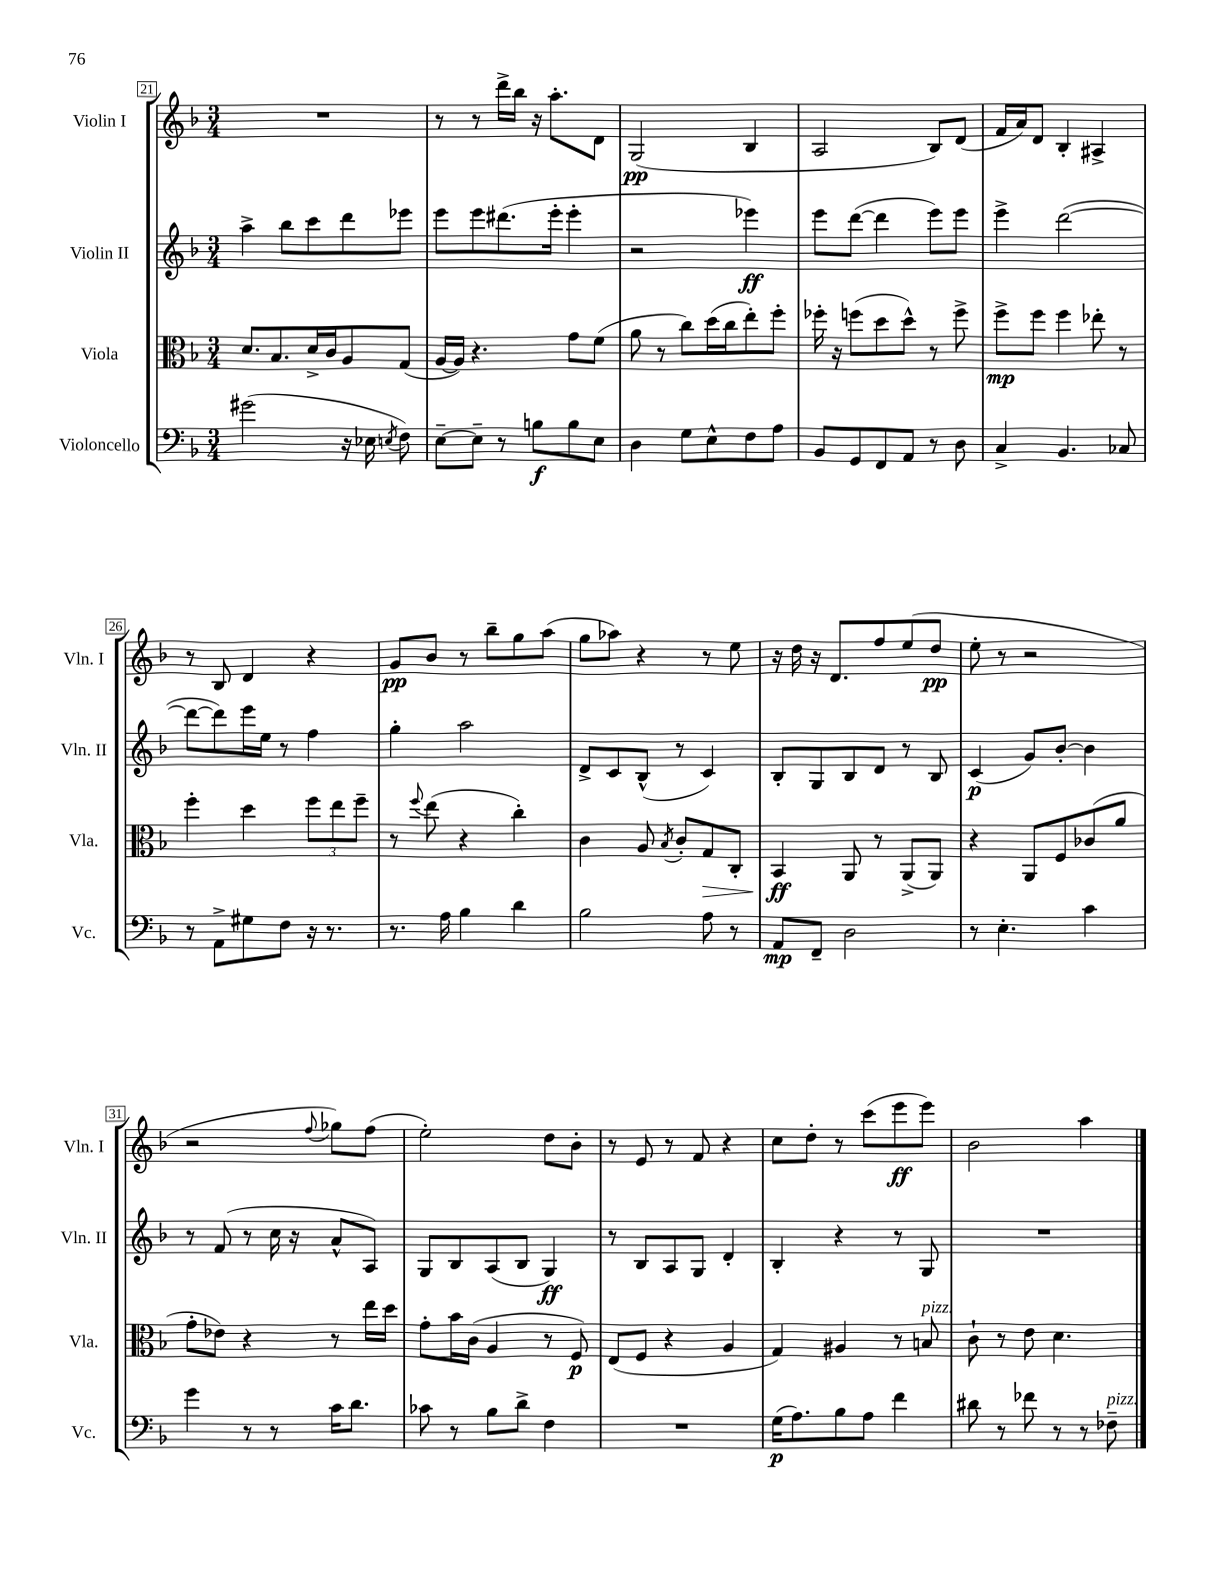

**kern	**dynam	**kern	**dynam	**kern	**dynam	**kern	**dynam
*part4	*part4	*part3	*part3	*part2	*part2	*part1	*part1
*staff4	*staff4	*staff3	*staff3	*staff2	*staff2	*staff1	*staff1
*I"Violoncello	*	*I"Viola	*	*I"Violin II	*	*I"Violin I	*
*I'Vc.	*	*I'Vla.	*	*I'Vln. II	*	*I'Vln. I	*
*clefF4	*	*clefC3	*	*clefG2	*	*clefG2	*
*k[b-]	*	*k[b-]	*	*k[b-]	*	*k[b-]	*
*M3/4	*	*M3/4	*	*M3/4	*	*M3/4	*
=21	=21	=21	=21	=21	=21	=21	=21
(2g#X\	.	8.d/L	.	4aa^\	.	2.r	.
.	.	8.B-/	.	.	.	.	.
.	.	.	.	8bb-\L	.	.	.
.	.	16d^/L	.	8ccc\	.	.	.
.	.	16c/J	.	.	.	.	.
16r	.	8A/	.	8ddd\	.	.	.
16E-X\	.	.	.	.	.	.	.
8qEn/	.	.	.	.	.	.	.
8F\)	.	(8G/J	.	8eee-X\J	.	.	.
=22	=22	=22	=22	=22	=22	=22	=22
[8E~\L	.	[16A/LL	.	8eee\L	.	8r	.
.	.	16A/JJ])	.	.	.	.	.
8E~\J]	.	4.r	.	8eee\	.	8r	.
8r	.	.	.	(8.ddd#X\	.	16ddd^\LL	.
.	.	.	.	.	.	16bb-\JJ	.
8Bn\L	f	.	.	.	.	16r	.
.	.	.	.	16eee'\Jk	.	8.aa'\L	.
8B\	.	8g\L	.	4eee'\	.	.	.
8E\J	.	(8f\J	.	.	.	8d\J	.
=23	=23	=23	=23	=23	=23	=23	=23
4D\	.	8a\	.	2r	.	(2G/	pp
.	.	8r	.	.	.	.	.
8G\L	.	8cc\L)	.	.	.	.	.
8E^^\	.	(16dd\L	.	.	.	.	.
.	.	16cc\J	.	.	.	.	.
8F\	.	8ee'\)	.	4eee-X\)	ff	4B-/	.
8A\J	.	8ff'\J	.	.	.	.	.
=24	=24	=24	=24	=24	=24	=24	=24
8BB-/L	.	16ff-X'\	.	8eee\L	.	2A/	.
.	.	16r	.	.	.	.	.
8GG/	.	(8ffn\L	.	([8ddd\J	.	.	.
8FF/	.	8dd\	.	4ddd\]	.	.	.
8AA/J	.	8dd^^\J)	.	.	.	.	.
8r	.	8r	.	8eee\L)	.	8B-/L)	.
8D\	.	8ff^\	.	8eee\J	.	(8d/J	.
=25	=25	=25	=25	=25	=25	=25	=25
4C^/	.	8ff^\L	mp	4eee^\	.	16f/LL	.
.	.	.	.	.	.	16a/J)	.
.	.	8ff\J	.	.	.	8d/J	.
4.BB-/	.	4ff\	.	([2ddd\	.	4B-'/	.
.	.	8ee-X'\	.	.	.	4A#X^/	.
8C-X/	.	8r	.	.	.	.	.
!!LO:LB:g=z
=26	=26	=26	=26	=26	=26	=26	=26
8r	.	4ff'\	.	8ddd\L_	.	8r	.
8AA^\L	.	.	.	8ddd\])	.	8B-/	.
8G#X\	.	4dd\	.	16eee\L	.	4d/	.
.	.	.	.	16ee\JJ	.	.	.
8F\J	.	.	.	8r	.	.	.
16r	.	12ff\L	.	4ff\	.	4r	.
8.r	.	.	.	.	.	.	.
.	.	12ee\	.	.	.	.	.
.	.	12ff~\J	.	.	.	.	.
=27	=27	=27	=27	=27	=27	=27	=27
8.r	.	8r	.	4gg'\	.	8g/L	pp
.	.	8qqff/	.	.	.	.	.
.	.	(8ee\	.	.	.	8b-/J	.
16A\	.	.	.	.	.	.	.
4B-\	.	4r	.	2aa\	.	8r	.
.	.	.	.	.	.	8bb-~\L	.
4d\	.	4cc'\)	.	.	.	8gg\	.
.	.	.	.	.	.	(8aa\J	.
=28	=28	=28	=28	=28	=28	=28	=28
2B-\	.	4c\	.	8d^/L	.	8gg\L	.
.	.	.	.	8c/	.	8aa-X\J)	.
.	.	8A/	.	(8B-^^/J	.	4r	.
.	.	8qB-/	.	.	.	.	.
.	.	8c'/L	.	8r	.	.	.
!	!	!	!LO:HP:b	!	!	!	!
8A\	.	8G/	>	4c/)	.	8r	.
8r	.	8C'/J	.	.	.	8ee\	.
=29	=29	=29	=29	=29	=29	=29	=29
8AA/L	mp	4BB-/	ff	8B-'/L	.	16r	.
.	.	.	.	.	.	16dd\	.
8FF~/J	.	.	.	8G/	.	16r	.
.	.	.	.	.	.	8.d/L	.
2D\	.	8AA/	]	8B-/	.	.	.
.	.	8r	.	8d/J	.	8ff/	.
.	.	(8AA^/L	.	8r	.	(8ee/	.
.	.	8AA/J)	.	8B-/	.	8dd/J	pp
=30	=30	=30	=30	=30	=30	=30	=30
8r	.	4r	.	(4c/	p	8ee'\	.
4.E'\	.	.	.	.	.	8r	.
.	.	8AA/L	.	8g/L)	.	2r	.
.	.	8F/	.	[8b-'/J	.	.	.
4c\	.	(8c-X/	.	4b-\]	.	.	.
.	.	8a/J	.	.	.	.	.
!!LO:LB:g=z
=31	=31	=31	=31	=31	=31	=31	=31
4g\	.	8g'\L	.	8r	.	2r	.
.	.	8e-X\J)	.	(8f/	.	.	.
8r	.	4r	.	8r	.	.	.
8r	.	.	.	16cc\	.	.	.
.	.	.	.	16r	.	.	.
.	.	.	.	.	.	8qqff/	.
16c\KL	.	8r	.	8a^^/L	.	8gg-X\L)	.
8.d\J	.	.	.	.	.	.	.
.	.	16ee\LL	.	8A/J)	.	(8ff\J	.
.	.	16dd\JJ	.	.	.	.	.
=32	=32	=32	=32	=32	=32	=32	=32
8c-X\	.	8g'\L	.	8G/L	.	2ee'\)	.
8r	.	16b-\L	.	8B-/	.	.	.
.	.	(16c\JJ	.	.	.	.	.
8B-\L	.	4A/	.	(8A/	.	.	.
8d^\J	.	.	.	8B-/J	.	.	.
4F\	.	8r	.	4G/)	ff	8dd\L	.
.	.	8F/)	p	.	.	8b-'\J	.
=33	=33	=33	=33	=33	=33	=33	=33
2.r	.	(8E/L	.	8r	.	8r	.
.	.	8F/J	.	8B-/L	.	8e/	.
.	.	4r	.	8A/	.	8r	.
.	.	.	.	8G/J	.	8f/	.
.	.	4A/	.	4d'/	.	4r	.
=34	=34	=34	=34	=34	=34	=34	=34
(16G\KL	p	4G/)	.	4B-'/	.	8cc\L	.
8.A\)	.	.	.	.	.	.	.
.	.	.	.	.	.	8dd'\J	.
8B-\	.	4A#X/	.	4r	.	8r	.
8A\J	.	.	.	.	.	(8ccc\L	.
4f\	.	8r	.	8r	.	8eee\	ff
!	!	!LO:TX:a:i:t=pizz.	!	!	!	!	!
.	.	8Bn/	.	8G/	.	8eee\J)	.
=35	=35	=35	=35	=35	=35	=35	=35
8d#X\	.	8c`\	.	2.r	.	2b-\	.
8r	.	8r	.	.	.	.	.
8f-X\	.	8e\	.	.	.	.	.
8r	.	4.d\	.	.	.	.	.
8r	.	.	.	.	.	4aa\	.
!LO:TX:a:i:t=pizz.	!	!	!	!	!	!	!
8F-X~\	.	.	.	.	.	.	.
==	==	==	==	==	==	==	==
*-	*-	*-	*-	*-	*-	*-	*-
